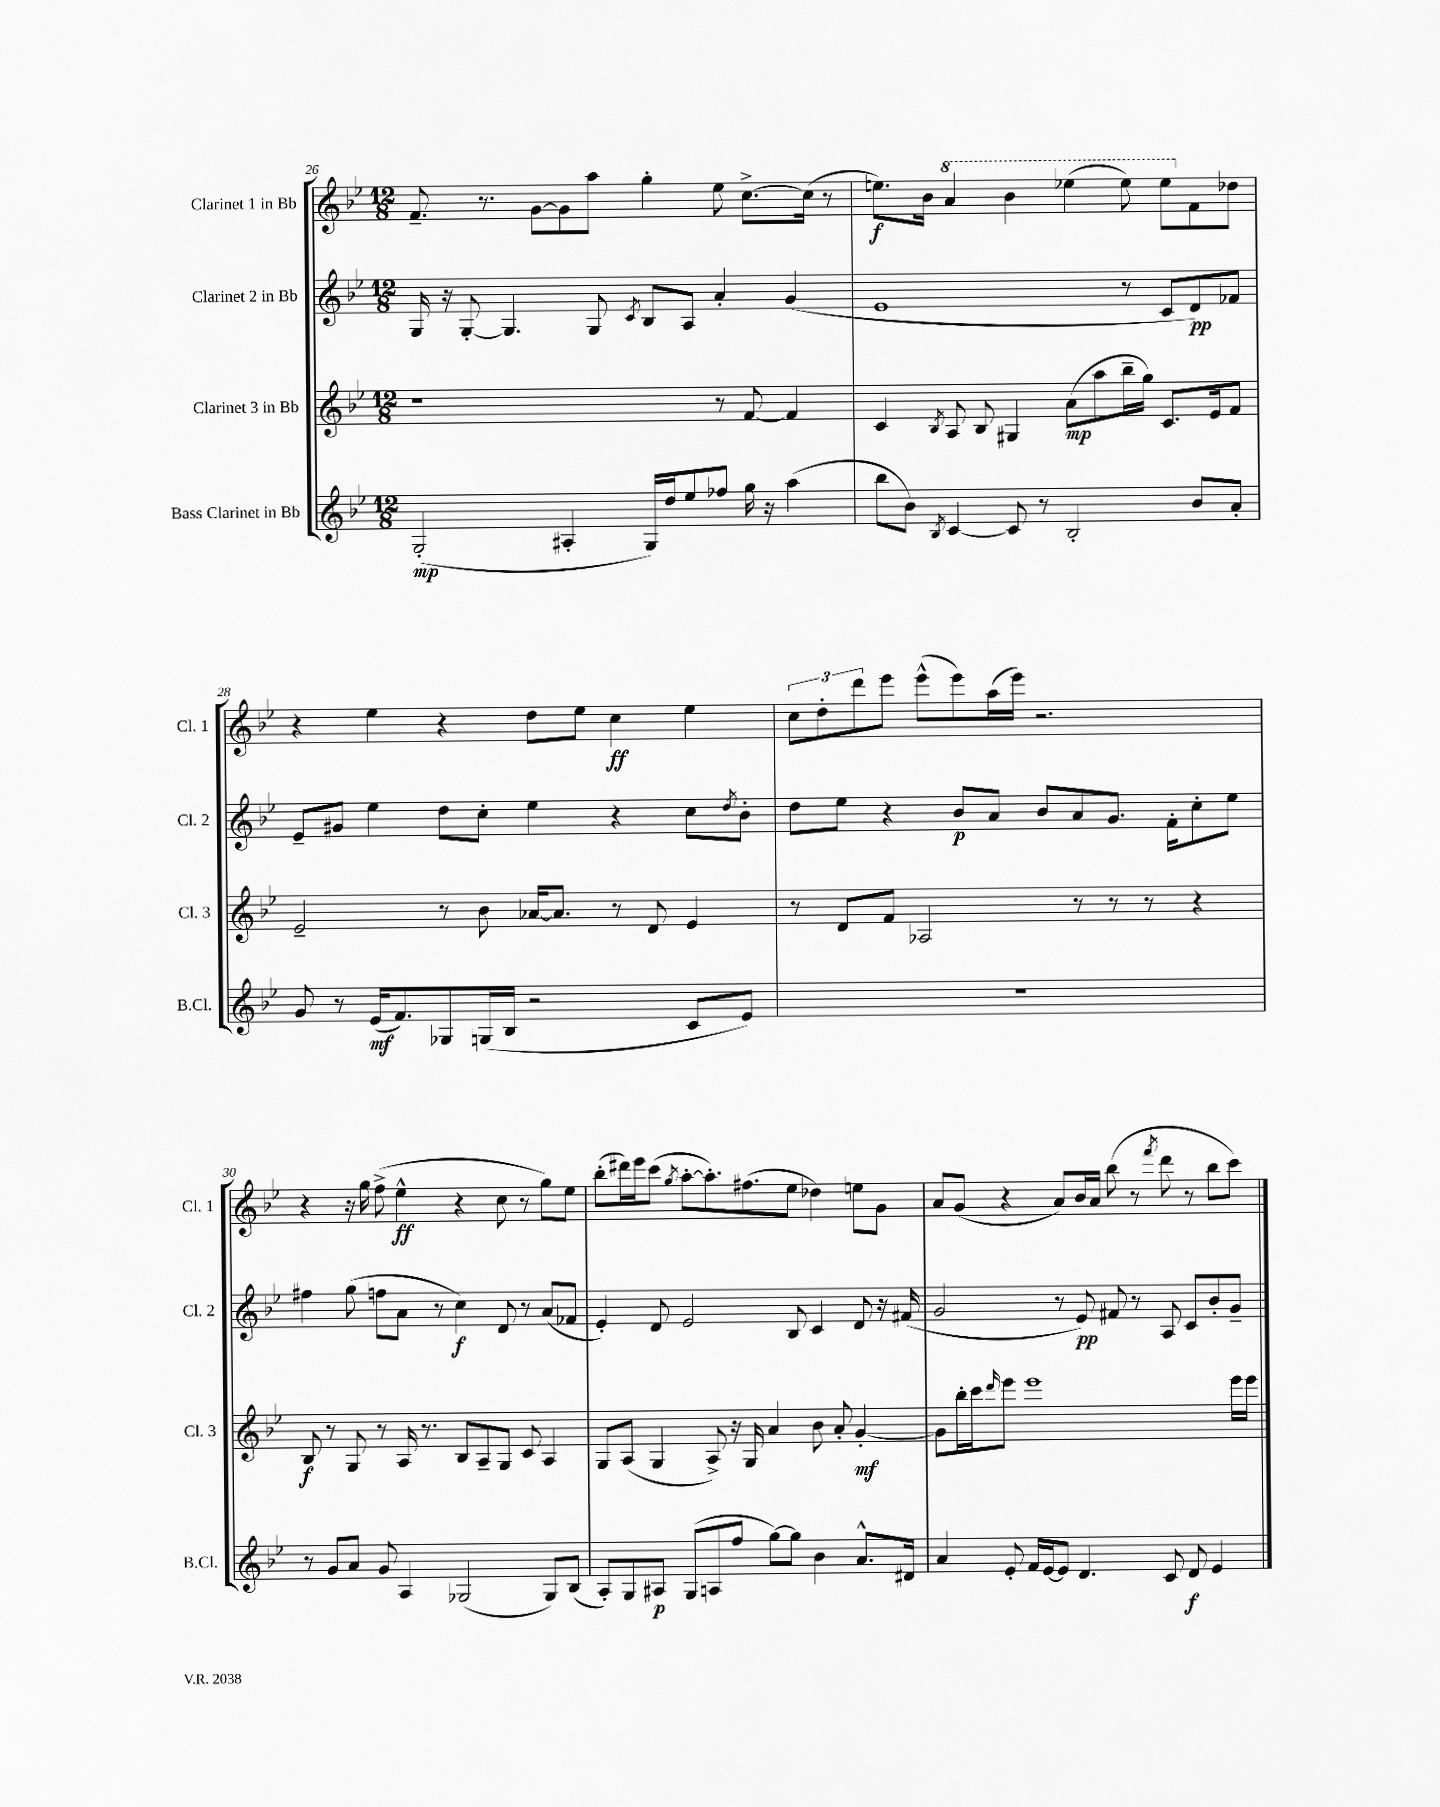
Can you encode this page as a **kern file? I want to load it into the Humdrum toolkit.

**kern	**kern	**kern	**kern
*staff4	*staff3	*staff2	*staff1
*clefG2	*clefG2	*clefG2	*clefG2
*k[b-e-]	*k[b-e-]	*k[b-e-]	*k[b-e-]
*M12/8	*M12/8	*M12/8	*M12/8
(2G'	1r	16G	8.f~
.	.	16r	.
.	.	[8G'	.
.	.	.	8.r
.	.	4.G]	.
.	.	.	[8g
4A#'	.	.	8g]
.	.	8G	8aa
.	.	8qc	.
16G)	.	8B-	4gg'
16dd	.	.	.
8ee-	.	8A	.
8ff-	8r	4a'	8ee-
16gg	[8f	.	[8.cc^
16r	.	.	.
(4aa	4f]	(4g	.
.	.	.	(16cc]
.	.	.	8r
=	=	=	=
8bb-	4c	1e-	8.ee)
8b-)	.	.	.
.	.	.	16b-
8qB-	8qB-	.	.
[4c	8A	.	4aa
.	8B-	.	.
8c]	4G#	.	4bb-
8r	.	.	.
2B-'	(8a	.	(4eee-
.	8aa	.	.
.	16bb-~	8r	8eee-)
.	16gg)	.	.
.	8.c	8c	8eee-
8b-	.	8d)	8f
.	16e-	.	.
8a'	8f	8f-	8dd-
=	=	=	=
8g	2e-~	8e-~	4r
8r	.	8g#	.
(16e-	.	4ee-	4ee-
8.f)	.	.	.
8G-	8r	8dd	4r
(16G	8b-	8cc'	.
16B-	.	.	.
2r	[16a-	4ee-	8dd
.	8.a-]	.	.
.	.	.	8ee-
.	8r	4r	4cc
.	8d	.	.
8c	4e-	8cc	4ee-
.	.	8qdd	.
8e-)	.	8b-'	.
=	=	=	=
1.r	8r	8dd	12cc
.	.	.	12dd'
.	8d	8ee-	.
.	.	.	12ddd
.	8f	4r	8eee-
.	2A-	.	(8eee-^^
.	.	8b-	8eee-)
.	.	8a	(16aa
.	.	.	16eee-)
.	.	8b-	2.r
.	8r	8a	.
.	8r	8.g	.
.	8r	.	.
.	.	16f'	.
.	4r	8cc'	.
.	.	8ee-	.
=	=	=	=
8r	8B-	4ff#	4r
8g	8r	.	.
8a	8G	(8gg	16r
.	.	.	16gg
8g	8r	8ff	(8ff^
4A	16A	8a	4ee-^^
.	8.r	.	.
.	.	8r	.
(2G-	8B-	4cc)	4r
.	8A~	.	.
.	8G	8d	8cc
.	8c	8r	8r
8G-)	4A	(8a	8gg)
(8B-	.	8f-	8ee-
=	=	=	=
8A')	8G	4e-')	(8bb-'
8G	(8A	.	16ddd#)
.	.	.	16eee-
8A#	4G	8d	(8ccc
.	.	.	8qgg
(8G	.	2e-	[8aa'
8A	8A^)	.	8.aa'])
8ff	16r	.	.
.	16G	.	(8.ff#
[8gg)	4a	.	.
8gg]	.	8B-	8ee-
4b-	8b-	4c	4dd-)
.	8a'	.	.
8.a^^	[4g'	8d	8ee
.	.	16r	8g
16d#	.	(16f#	.
=	=	=	=
4a	8g]	2g	8a
.	16bb-'	.	(8g
.	16ccc	.	.
.	16qqddd	.	.
8e-'	8eee-	.	4r
16f	1eee-	.	.
[16e-	.	.	.
8e-]	.	8r	8a)
4.d	.	8e-)	16b-
.	.	.	16a
.	.	8f#	(8bb-
.	.	8r	8r
.	.	.	8qfff
8c	.	8A	8ddd
8d	.	8c	8r
4e-	.	8b-'	8bb-
.	16eee-	8g~	8ccc)
.	16eee-	.	.
==	==	==	==
*-	*-	*-	*-
